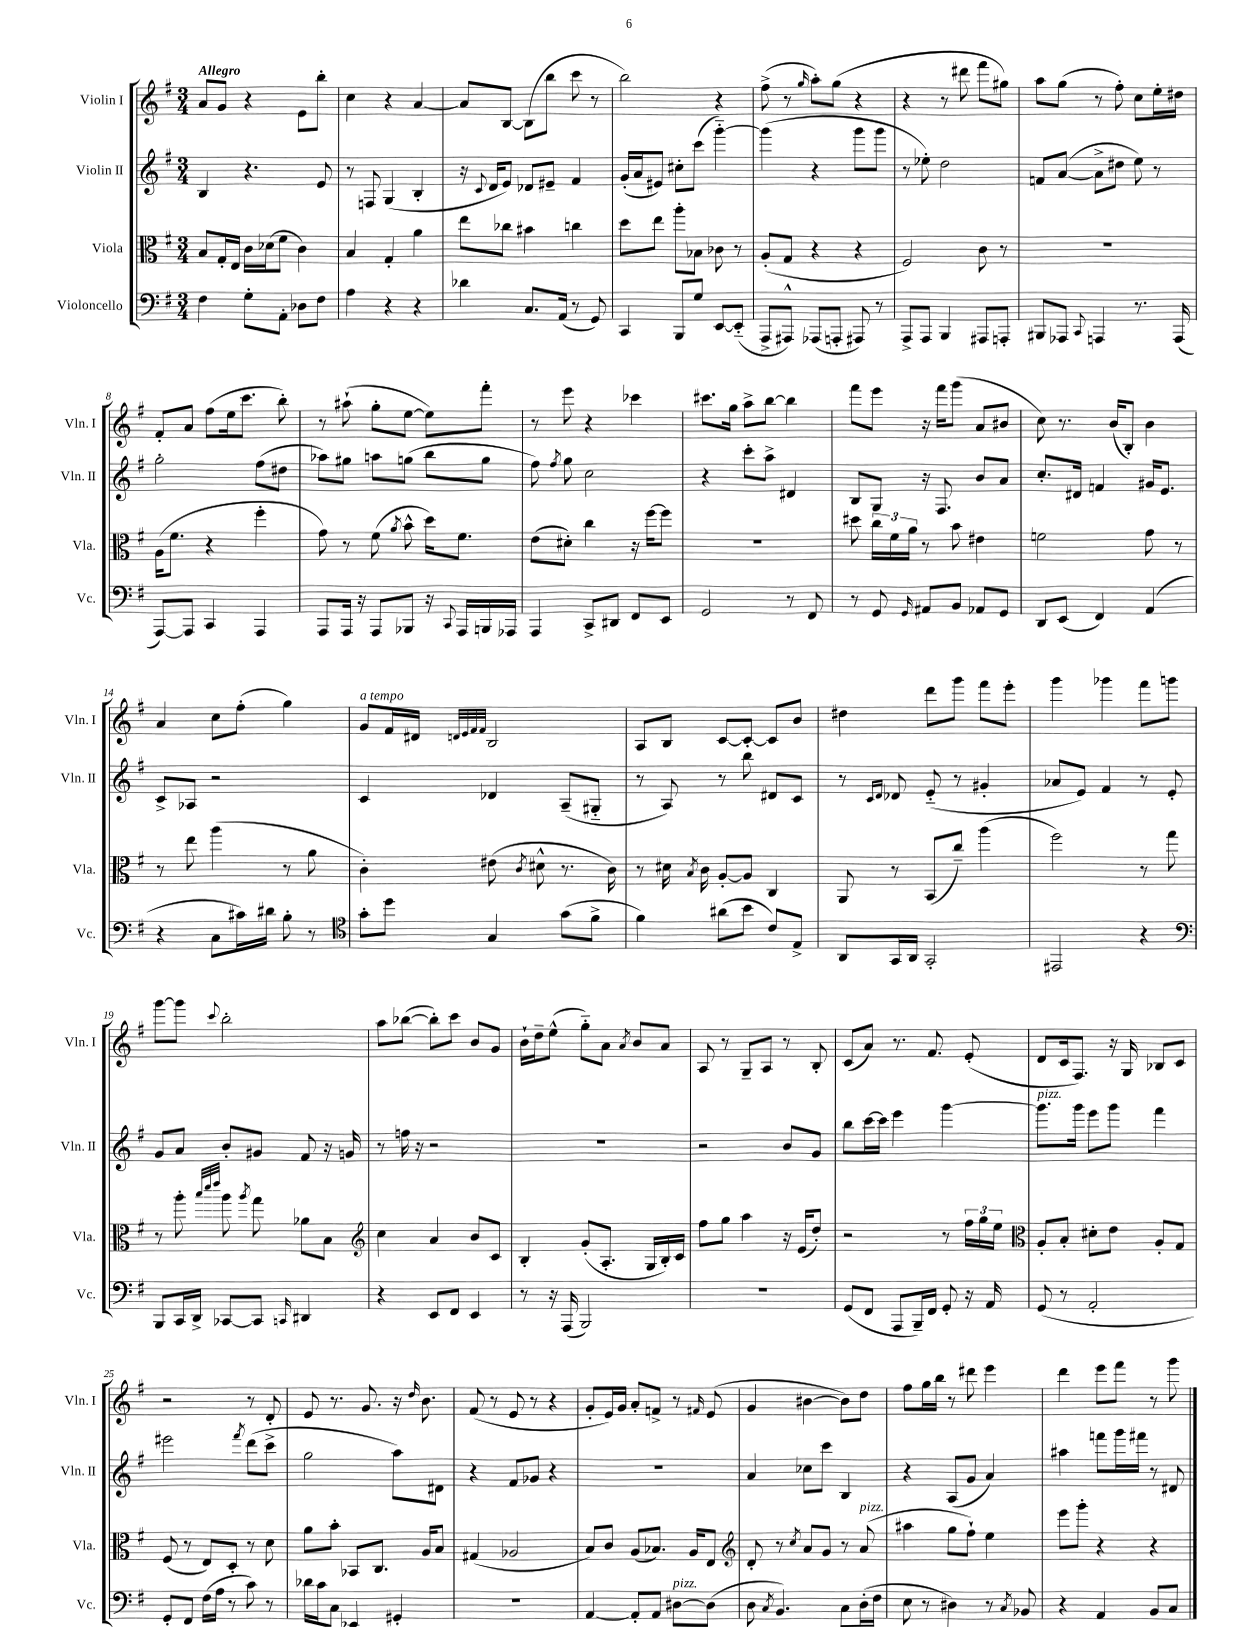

**kern	**kern	**kern	**kern
*staff4	*staff3	*staff2	*staff1
*clefF4	*clefC3	*clefG2	*clefG2
*k[f#]	*k[f#]	*k[f#]	*k[f#]
*M3/4	*M3/4	*M3/4	*M3/4
4F#	8B	4B	8a
.	16G'	.	8g
.	16E	.	.
8G'	16c	4.r	4r
.	(16d-	.	.
8AA'	8f#	.	.
8D-	4c)	.	8e
8F#	.	8e	8bb'
=	=	=	=
4A	4B	8r	4cc
.	.	8F	.
4r	4G'	(4G	4r
4r	4a	4B'	[4a
=	=	=	=
4d-	8ee	16r	8a]
.	.	8qqc	.
.	.	16d	.
.	8cc-	8e)	[8B
8.C	4b#	8d-	(8B]
.	.	8e#~	8bb
(16AA	.	.	.
8r	4cc	4f#	8ccc
8GG)	.	.	8r
=	=	=	=
4CC	8dd	(16g'	2bb)
.	.	16a	.
.	8ee	8e#)	.
8BBB	8aa'	8cc#'	.
8G	8B-	(8ccc	.
[8EE	8c-	[4ggg'~)	4r
(8EE'~]	8r	.	.
=	=	=	=
8AAA^	(8A'	(4ggg]	(8ff#^
8AAA#^^)	8G	.	8r
.	.	.	16qqgg
(8AAA-	4r	4r	8aa')
8AAA'	.	.	(8gg
8AAA#)	4r	8ggg	4r
8r	.	8ggg	.
=	=	=	=
8AAA^	2F#)	8r	4r
8AAA	.	8ee-')	.
4BBB	.	2dd	8r
.	.	.	8ddd#
8AAA#	8c	.	8fff#
8AAA'	8r	.	8gg#)
=	=	=	=
8BBB#	2.r	8f	8aa
8AAA-	.	([8a	(8gg
8qqCC	.	.	.
4AAA	.	8a^]	8r
.	.	8dd#	8ff#')
8.r	.	8ee)	8cc
.	.	8r	16ee'
(16AAA	.	.	16dd#
=	=	=	=
[8AAA)	(16A	2gg'	8f#'
.	8.f#	.	.
8AAA]	.	.	8a
4CC	4r	.	(8ff#
.	.	.	16ee
.	.	.	8.ccc
4AAA	4ff#'	(8ff#	.
.	.	8dd#	8bb')
=	=	=	=
8AAA	8g)	8aa-)	8r
16AAA	8r	8gg#	(8aa#`
16r	.	.	.
8AAA	(8f#	8aa	8gg'
.	8qa	.	.
8BBB-	8b^^	(8gg	[8ee
16r	16dd)	8bb	8ee])
8qqCC	.	.	.
16AAA	8.f#	.	.
16BBB	.	8gg	8fff#'
16AAA-	.	.	.
=	=	=	=
4AAA	(8e	8ff#)	8r
.	.	8qff#	.
.	8d#')	8gg	8eee
8CC^	4cc	2cc	4r
8DD#	.	.	.
8FF#	16r	.	4ccc-
.	[16ff#	.	.
8EE	8ff#]	.	.
=	=	=	=
2GG	2.r	4r	8.ccc#
.	.	.	16gg
.	.	8ccc'	8aa^
.	.	8aa^	[8bb
8r	.	4d#	4bb]
8FF#	.	.	.
=	=	=	=
8r	8dd#	8B	8fff#
8GG	24cc	8G	8eee
.	24f#	.	.
.	24a	.	.
16qqGG	.	.	.
8AA#	8r	16r	16r
.	.	8.F#	16fff#
8BB	8b	.	(8ggg
8AA-	4e#	8b	8a
8GG	.	8a	8b#
=	=	=	=
8DD	2f	8.cc'	8cc)
(8EE	.	.	8.r
.	.	16d#	.
4FF#)	.	4f	.
.	.	.	(16b
.	.	.	8B')
(4AA	8g	16g#	4b
.	.	8.e	.
.	8r	.	.
=	=	=	=
4r	8r	8c^	4a
.	8ee	8A-	.
8C	(4aa	2r	8cc
16c#)	.	.	(8ff#'
16d#	.	.	.
8B'	8r	.	4gg)
8r	8a	.	.
=	=	=	=
*clefC4	*	*	*
8g'	4c')	4c	8g
8dd	.	.	16f#
.	.	.	16d#
.	.	.	32qqd
.	.	.	32qqe
.	.	.	32qqf#
.	.	.	32qqf#
4G	(8e#	4d-	2B
.	8qc	.	.
.	8d#^^	.	.
(8g	8.r	(8A~	.
8f#^	.	8G#'~	.
.	16c)	.	.
=	=	=	=
4f#)	8r	8r	8A
.	16d#	8A)	8B
.	8qB	.	.
.	16c	.	.
(8a#	[8A'	8r	[8c
8b	8A]	8bb	8c'_
8c)	4C	8d#	8c]
8E^	.	8c	8b
=	=	=	=
8AA	8AA	8r	4dd#
.	.	16qqc	.
.	.	16qqd	.
16GG	8r	8d-	.
16AA	.	.	.
2GG'	(8BB	(8e'~	8ddd
.	8cc~)	8r	8ggg
.	(4aa	4g#'	8fff#
.	.	.	8eee'
=	=	=	=
2EE#	2ff#)	8a-	4ggg
.	.	8e)	.
.	.	4f#	4ggg-
4r	8r	8r	8fff#
.	8gg	8e'	8ggg
=	=	=	=
*clefF4	*	*	*
8BBB	8r	8g	[8ggg
16CC	8aa'	8a	8ggg]
16DD^	.	.	.
.	32qqbb	.	.
.	32qqddd	.	.
.	32qqeee	.	8qqccc
[8CC-	8aa	8b'	2bb'
.	8qaa	.	.
8CC-]	8gg	8g#	.
16qqCC	.	.	.
4DD#	8a-	8f#	.
.	8B	16r	.
.	.	16g	.
=	=	=	=
*	*clefG2	*	*
4r	4cc	8r	8aa
.	.	16ff	([8bb-
.	.	16r	.
8EE	4a	2r	8bb-'])
8FF#	.	.	8ccc
4EE	8b	.	8b
.	8c	.	8g
=	=	=	=
8r	4B'	2.r	16b`
.	.	.	16dd~
16r	.	.	(8ee^^
(16AAA	.	.	.
2BBB)	(8g'	.	8gg'~)
.	8.A'	.	8a
.	.	.	8qa
.	.	.	8b
.	16G	.	.
.	16B')	.	8a
.	16c	.	.
=	=	=	=
2.r	8ff#	2r	8A
.	8gg	.	8r
.	4aa	.	8G~
.	.	.	8A
.	16r	8b	8r
.	(16e	.	.
.	8dd')	8g	8B'
=	=	=	=
(8GG	2r	8bb	(8c
8FF#	.	[16ccc	8a)
.	.	16ccc]	.
8AAA	.	4eee	8.r
16BBB~)	.	.	.
16FF#	.	.	8.f#
8GG'	8r	[4ggg	.
16r	24ff#	.	(8e'
.	24gg	.	.
16AA	.	.	.
.	24ee	.	.
=	=	=	=
*	*clefC3	*	*
(8GG	8A'	8.ggg]	8d
8r	8B'	.	16c
.	.	16ggg	8.F#)
2AA'	8d#'	8eee	.
.	8e	8ggg	16r
.	.	.	16G
.	8A'	4fff#	8B-
.	8G	.	8c
=	=	=	=
8GG'~	(8F#	2eee#	2r
8FF#)	8r	.	.
(16F#	8E)	.	.
16A	.	.	.
8r	8D'	.	.
.	.	8qfff#	.
8c)	8r	(8ddd	8r
8r	8d	8ccc^	8d'
=	=	=	=
16d-	8a	2gg	8e
16c	.	.	.
8C	8b'	.	8.r
(4EE-	8BB-	.	.
.	.	.	8.g
.	8.C	.	.
4GG#'	.	8aa)	16r
.	.	.	16qqdd
.	16A	.	8.b
.	8B	8d#	.
=	=	=	=
2.r	(4G#	4r	(8f#
.	.	.	8r
.	2A-	8f#	8e
.	.	8g-	8r
.	.	4r	4r
=	=	=	=
[4AA	8B)	2.r	8g'
.	8c	.	16e)
.	.	.	16g
8AA'])	(8A	.	8a'
8AA	8.B-)	.	8f^
[8D#	.	.	8r
.	16A	.	.
.	.	.	16qqf#
(8D#]	8E	.	(8e
=	=	=	=
*	*clefG2	*	*
8D	8d'	4a	4g
8qC	.	.	.
4.BB)	8r	.	.
.	8qcc	.	.
.	8a	8cc-	[4b#
.	8g	8ccc	.
8C	8r	4B	8b#])
(16D'	(8a	.	8dd
16F#	.	.	.
=	=	=	=
8E	4aa#	4r	8ff#
8r	.	.	16gg
.	.	.	16bb
4D#)	8gg	(8A	8r
.	8ff#`)	8g	8ddd#
8r	4ee	4a)	4eee
8qC	.	.	.
8BB-	.	.	.
=	=	=	=
4r	8eee	4aa#	4ddd
.	8ggg'	.	.
4AA	4r	8fff	8eee
.	.	16ggg	8fff#
.	.	16fff#	.
8BB	4r	8r	8r
8C	.	8d#	8ggg
==	==	==	==
*-	*-	*-	*-
